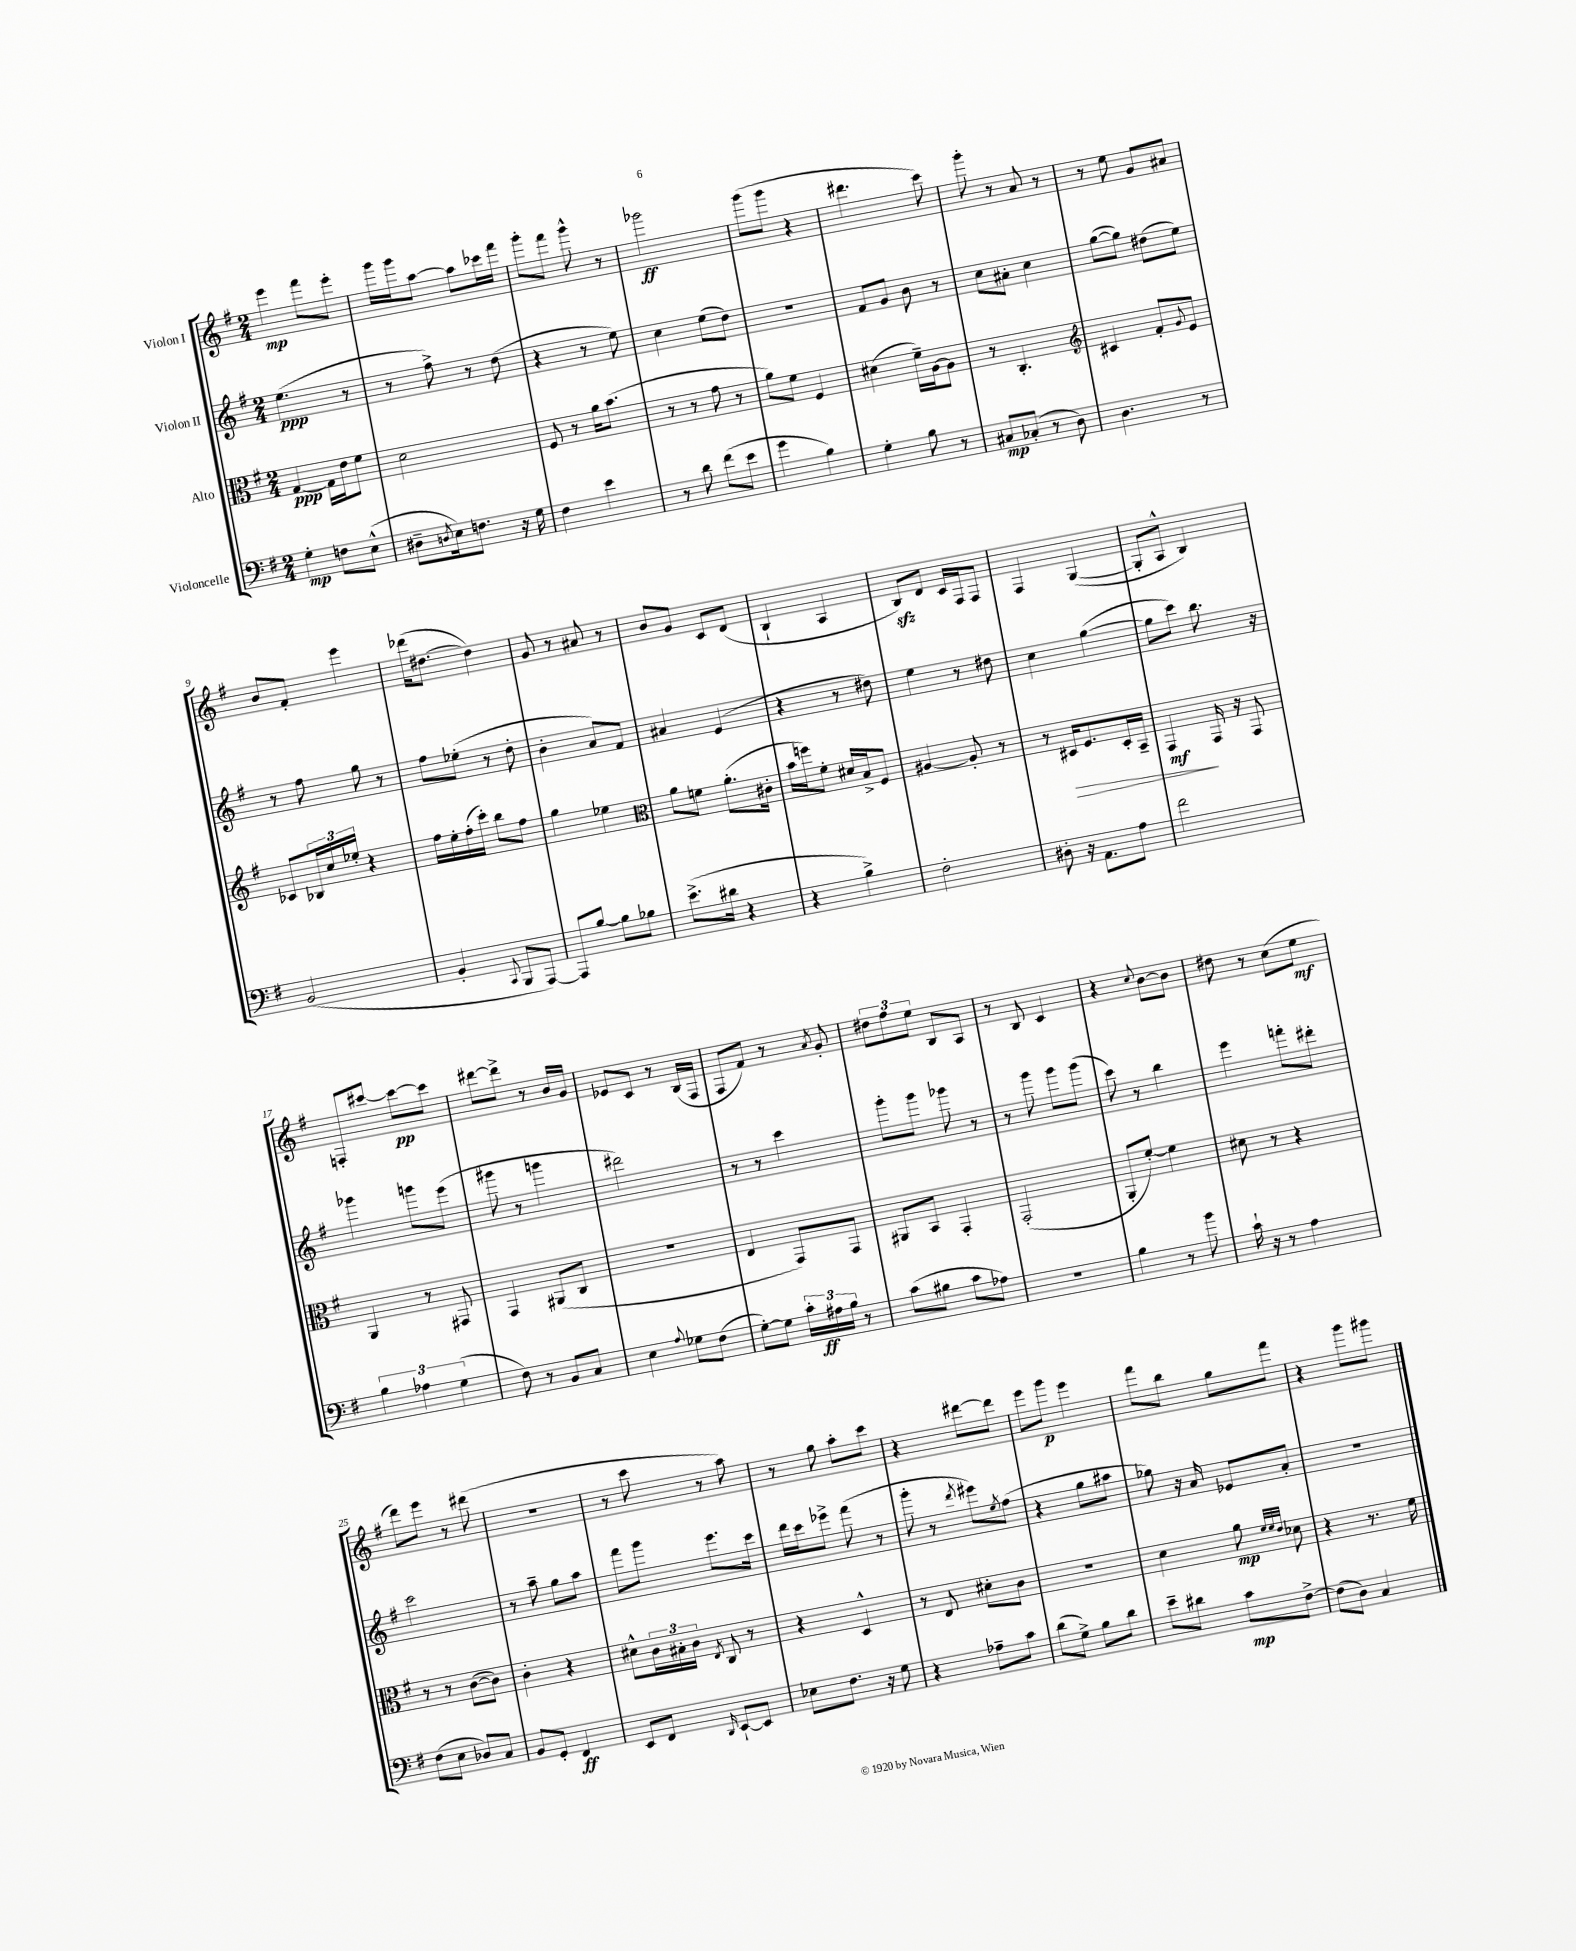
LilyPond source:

<<
\new StaffGroup <<
\new Staff = "s0" \with { instrumentName = "Violon I" } {
    \clef treble \key g \major \numericTimeSignature \time 2/4
    e'''4\mp fis'''8 e'''8-. |
    g'''16 g'''16 a''8~ a''8 ces'''16 fis'''16 |
    g'''8-. fis'''8 g'''8-^ r8 |
    ges'''2\ff |
    g'''8( g'''8 r4 |
    dis'''4. c'''8) |
    g'''8-. r8 a'8 r8 |
    r8 e''8 g'8 ais'8 |
    b'8 fis'8-. e'''4 |
    des'''16( dis''8.~ dis''4) |
    g'8 r8 ais'8 r8 |
    b'8 g'8 c'8 d'8( |
    b4-! a4 |
    b8\sfz) d'8 c'16 fis16 fis8 |
    fis4 g4~( |
    g8-. a8-^ b4) |
    f8-. cis'''8~ cis'''8~\pp cis'''8 |
    dis'''8~ dis'''8-> r8 b'16 g'16 |
    ees'8 c'8 r8 b16( fis16 |
    fis8 fis'8) r8 \acciaccatura { a'8 } g'8-. |
    \tuplet 3/2 { dis''8 fis''8 e''8 } b8 a8 |
    r8 b8 c'4 |
    r4 \appoggiatura { c''8 } b'8~ b'8 |
    dis''8 r8 c''8( e''8\mf |
    d'''8) e'''8 r8 dis'''8( |
    r2 |
    r8 c'''8 r8 a''8) |
    r8 g''8 a''8-. c'''8 |
    r4 dis'''8~ dis'''8 |
    e'''8 g'''8\p e'''4 |
    fis'''8 b''8 g''8 fis'''8 |
    r4 g'''8 gis'''8 \bar "|." |
}
\new Staff = "s1" \with { instrumentName = "Violon II" } {
    \clef treble \key g \major \numericTimeSignature \time 2/4
    e''4.\ppp( r8 |
    r8 fis''8->) r8 d''8( |
    r4 r8 e''8) |
    c''4 e''8( d''8) |
    R2 |
    fis'8 g'8 b'8 r8 |
    c''8 ais'8-. c''4 |
    g''8~( g''8) dis''8( e''8) |
    r8 fis''8 g''8 r8 |
    fis''8 ees''8-.( r8 d''8-. |
    b'4-. a'8) fis'8 |
    ais'4 e'4( |
    r4 r8 dis''8) |
    e''4 r8 dis''8 |
    c''4 g''4~( |
    g''8 c'''8) b''8. r16 |
    ges'''4 g'''8 e'''8( |
    gis'''8 r8 g'''4 |
    dis'''2) |
    r8 r8 c'''4 |
    g'''8-. g'''8 ges'''8 r8 |
    r8 g'''8 g'''8 g'''8( |
    c'''8) r8 b''4 |
    e'''4 f'''8-. dis'''8-. |
    c'''2 |
    r8 a''8-- g''8 a''8 |
    fis'''8 g'''8 e'''8. c'''16 |
    d'''16 c'''16 ees'''8-> fis'''8( r8 |
    g'''8-. r8 \acciaccatura { d'''8 } eis'''8) \acciaccatura { e''8 } fis''8( |
    r4 g''8 ais''8 |
    ges''8) r16 a'16 ees'8 a'8-. |
    r2 \bar "|." |
}
\new Staff = "s2" \with { instrumentName = "Alto" } {
    \clef alto \key g \major \numericTimeSignature \time 2/4
    g4~\ppp g16 e'16 fis'8 |
    d'2 |
    fis8 r8 a'16 b'8.( |
    r8 r8 g'8 r8 |
    a'8) fis'8 fis4 |
    dis'4( fis'16--) a16~ a8 |
    r8 c4.-. |
    \clef treble cis'4 fis'8-. \appoggiatura { g'8 } e'8 |
    ces'8 \tuplet 3/2 { bes16 c''16 ees''16-. } r4 |
    fis''16 e''16-. fis''16-.( c'''16-.) b''8 fis''8 |
    g''4 ees''4 |
    \clef alto a'8 f'8 a'8.-.( cis'16-. |
    b'16 f''16) fis'8-. dis'16 b16-> fis8 |
    ais4~ ais8-. r8 |
    r8 dis16\> fis8. dis16-. b,16-- |
    g,4\mf\! g,16 r16 g,8 |
    a,4 r8 gis,8 |
    g,4 ais,8( c8 |
    R2 |
    e4 g,8) g,8 |
    ais,8 b,8 g,4-. |
    g,2-.( |
    a,8-. fis'8~-.) fis'4 |
    dis'8 r8 r4 |
    r8 r8 c'8~( c'8) |
    c'4-. r4 |
    dis'8-^ \tuplet 3/2 { c'16 bis16-. c'16 } \acciaccatura { e8 } c8 r8 |
    r4 d4-^ |
    r8 e8 dis'8-. c'8 |
    R2 |
    d'4 a'8\mp \grace { fis'32 fis'32 e'32 } des'8 |
    r4 r8. fis'16 \bar "|." |
}
\new Staff = "s3" \with { instrumentName = "Violoncelle" } {
    \clef bass \key g \major \numericTimeSignature \time 2/4
    g4-.\mp f8 e8-^( |
    dis8-- \acciaccatura { d8 } e16) f8. r16 g16 |
    fis4 e'4 |
    r8 d'8 fis'8( e'8 |
    g'4 b4) |
    g4-. b8 r8 |
    cis8\mp ces8-.( r8 d8) |
    d4. r8 |
    b,2( |
    b,4-. \appoggiatura { c,8 } b,,8 a,,8~) |
    a,,8 b8~ b8 bes8 |
    e'8.->( dis'16 r4 |
    r4 b4->) |
    fis2-. |
    dis8-. r16 a,8. a8 |
    fis'2 |
    \tuplet 3/2 { b4 aes4 g4( } |
    fis8) r8 b,8 c8 |
    e4 \appoggiatura { a8 } ges8 fis8( |
    g8~-.) g8 \tuplet 3/2 { c'16-. ais16\ff b16 } r8 |
    c'8( bis8 c'8 aes8) |
    r2 |
    b4 r8 b'8 |
    c'16-! r16 r8 a4 |
    fis8( e8 des8) c8 |
    b,8 g,8-. fis,4\ff |
    e,8 fis,8 \grace { d,16 } e,8~-! e,8 |
    ees8 fis8. r16 g8 |
    r4 aes8-- c'8 |
    d'8( g8->) b8 d'8 |
    e'8-- dis'8 c'8\mp fis8~-> |
    fis8( d8) c4 \bar "|." |
}
>>
>>
